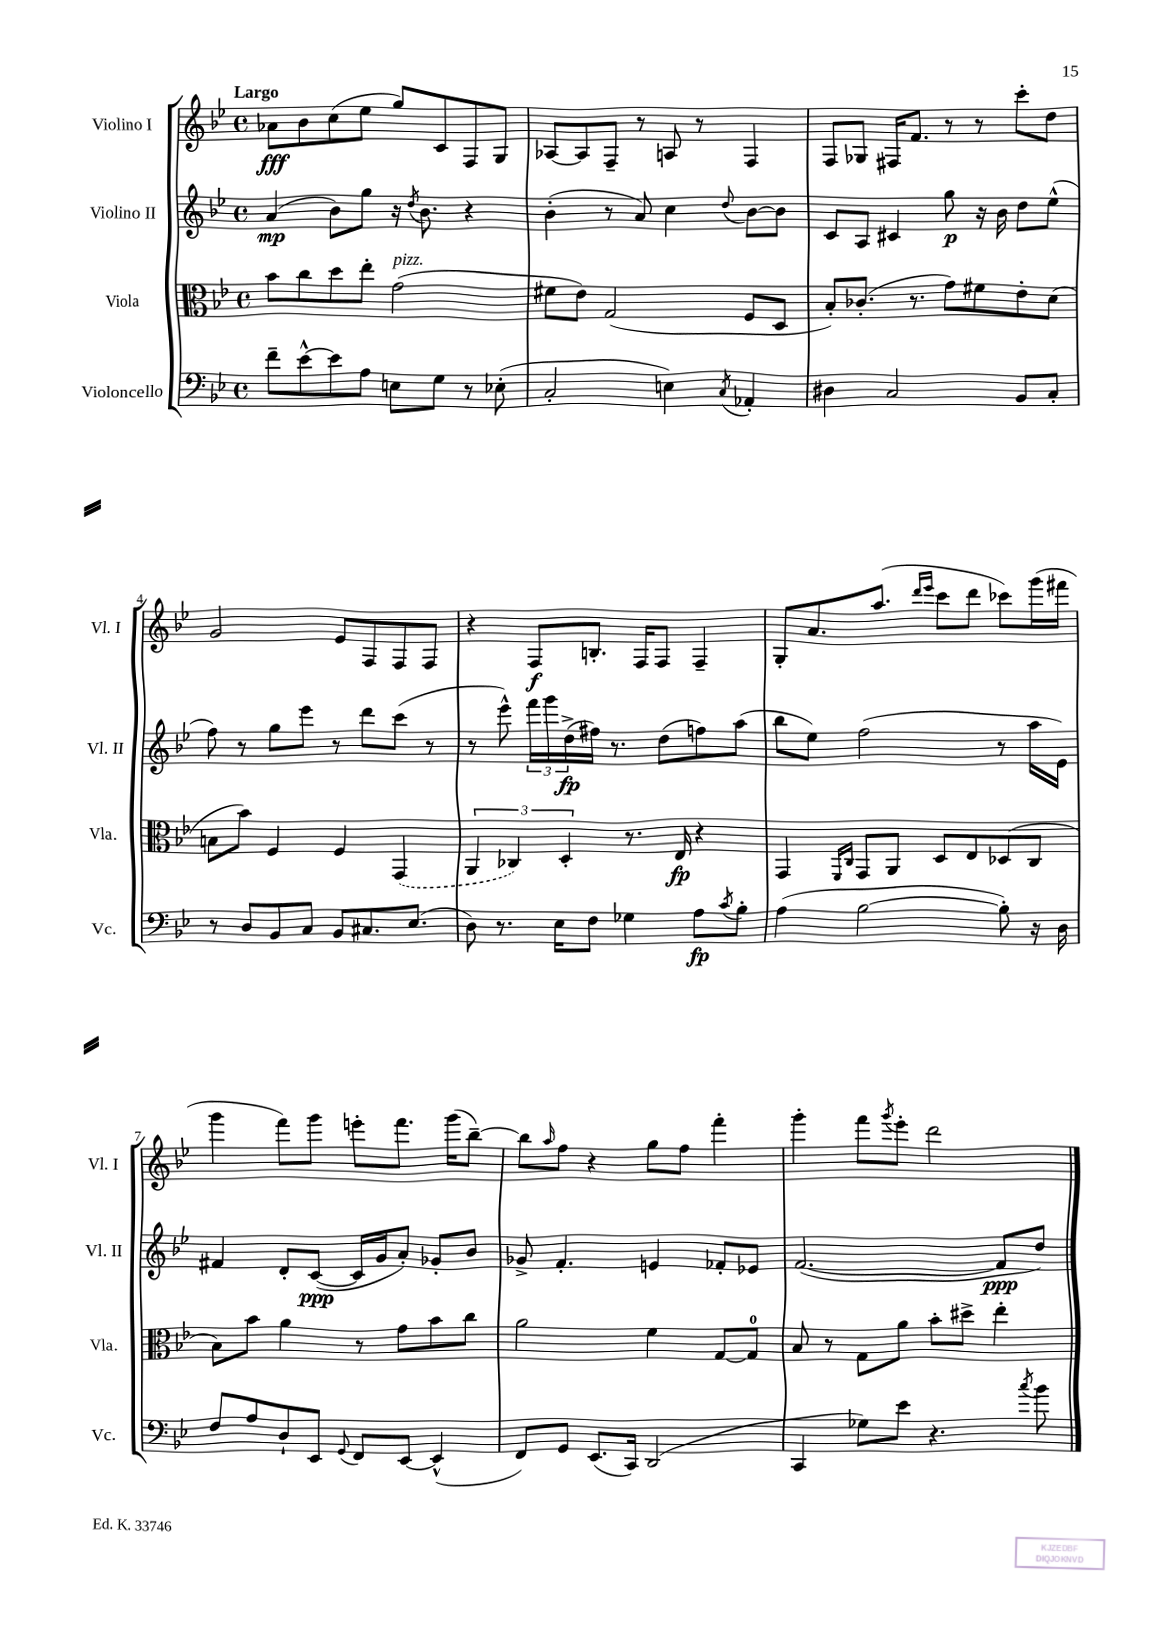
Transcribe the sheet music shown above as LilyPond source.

<<
\new StaffGroup <<
\new Staff = "s0" \with { instrumentName = "Violino I" shortInstrumentName = "Vl. I" } {
    \clef treble \key bes \major \defaultTimeSignature \time 4/4 \tempo "Largo"
    aes'8\fff bes'8 c''8( ees''8 g''8) c'8 f8 g8 |
    aes8~ aes8 f8-- r8 a8 r8 f4 |
    f8 ges8 fis16 f'8. r8 r8 c'''8-. d''8 |
    g'2 ees'8 f8 f8 f8 |
    r4 f8\f b8.-. f16 f8 f4-- |
    g8-. a'8. a''8.( \grace { d'''16 ees'''16 } c'''8 d'''8 ces'''8) g'''16( fis'''16 |
    g'''4 f'''8) g'''8 e'''8-. f'''8. g'''16( bes''8~--) |
    bes''8 \grace { a''16 } f''8 r4 g''8 f''8 f'''4-. |
    g'''4-. f'''8 \acciaccatura { g'''8 } ees'''8-. d'''2 \bar "|." |
}
\new Staff = "s1" \with { instrumentName = "Violino II" shortInstrumentName = "Vl. II" } {
    \clef treble \key bes \major \defaultTimeSignature \time 4/4
    a'4\mp( bes'8) g''8 r16 \acciaccatura { d''8 } bes'8. r4 |
    bes'4-.( r8 a'8) c''4 \appoggiatura { d''8 } bes'8~ bes'8 |
    c'8 a8 cis'4 g''8\p r16 bes'16 d''8 ees''8-^( |
    f''8) r8 g''8 ees'''8 r8 d'''8 c'''8( r8 |
    r8 ees'''8-^) \tuplet 3/2 { f'''16 g'''16 d''16->\fp( } fis''16) r8. d''8( f''8) a''8( |
    bes''8 ees''8) f''2( r8 a''16 ees'16) |
    fis'4 d'8-. c'8~\ppp( c'16 g'16 a'8-.) ges'8-. bes'8 |
    ges'8-> f'4.-. e'4 fes'8-. ees'8 |
    f'2.~( f'8\ppp d''8) \bar "|." |
}
\new Staff = "s2" \with { instrumentName = "Viola" shortInstrumentName = "Vla." } {
    \clef alto \key bes \major \defaultTimeSignature \time 4/4
    bes'8 c''8 d''8 ees''8-. g'2^\markup { \italic "pizz." }( |
    fis'8 ees'8) g2( f8 d8 |
    bes8-.) ces'8.-.( r8. g'8) fis'8 ees'8-. d'8( |
    b8 bes'8) f4 f4 \once \slurDashed g,4( |
    \tuplet 3/2 { a,4 ces4) d4-. } r8. ees16\fp r4 |
    g,4 \grace { f,16 c16 } g,8 a,8 d8 ees8 des8( c8 |
    bes8) bes'8 a'4 r8 g'8 bes'8 c''8 |
    a'2 f'4 g8~ g8-0 |
    bes8 r8 g8 a'8 bes'8-. dis''8-> ees''4-. \bar "|." |
}
\new Staff = "s3" \with { instrumentName = "Violoncello" shortInstrumentName = "Vc." } {
    \clef bass \key bes \major \defaultTimeSignature \time 4/4
    f'8-- ees'8~-^ ees'8 a8 e8 g8 r8 ees8-.( |
    c2-. e4) \acciaccatura { c8 } aes,4-. |
    dis4 c2 bes,8 c8-. |
    r8 d8 bes,8 c8 bes,8 cis8. ees8.( |
    d8) r8. ees16 f8 ges4 a8\fp \acciaccatura { c'8 } bes8-. |
    a4( bes2~ bes8-.) r16 d16 |
    f8 a8 d8-! ees,8 \appoggiatura { g,8 } f,8 ees,8~ ees,4-^( |
    f,8) g,8 ees,8.( c,16) d,2( |
    c,4 ges8) ees'8 r4. \acciaccatura { c''8 } bes'8 \bar "|." |
}
>>
>>
